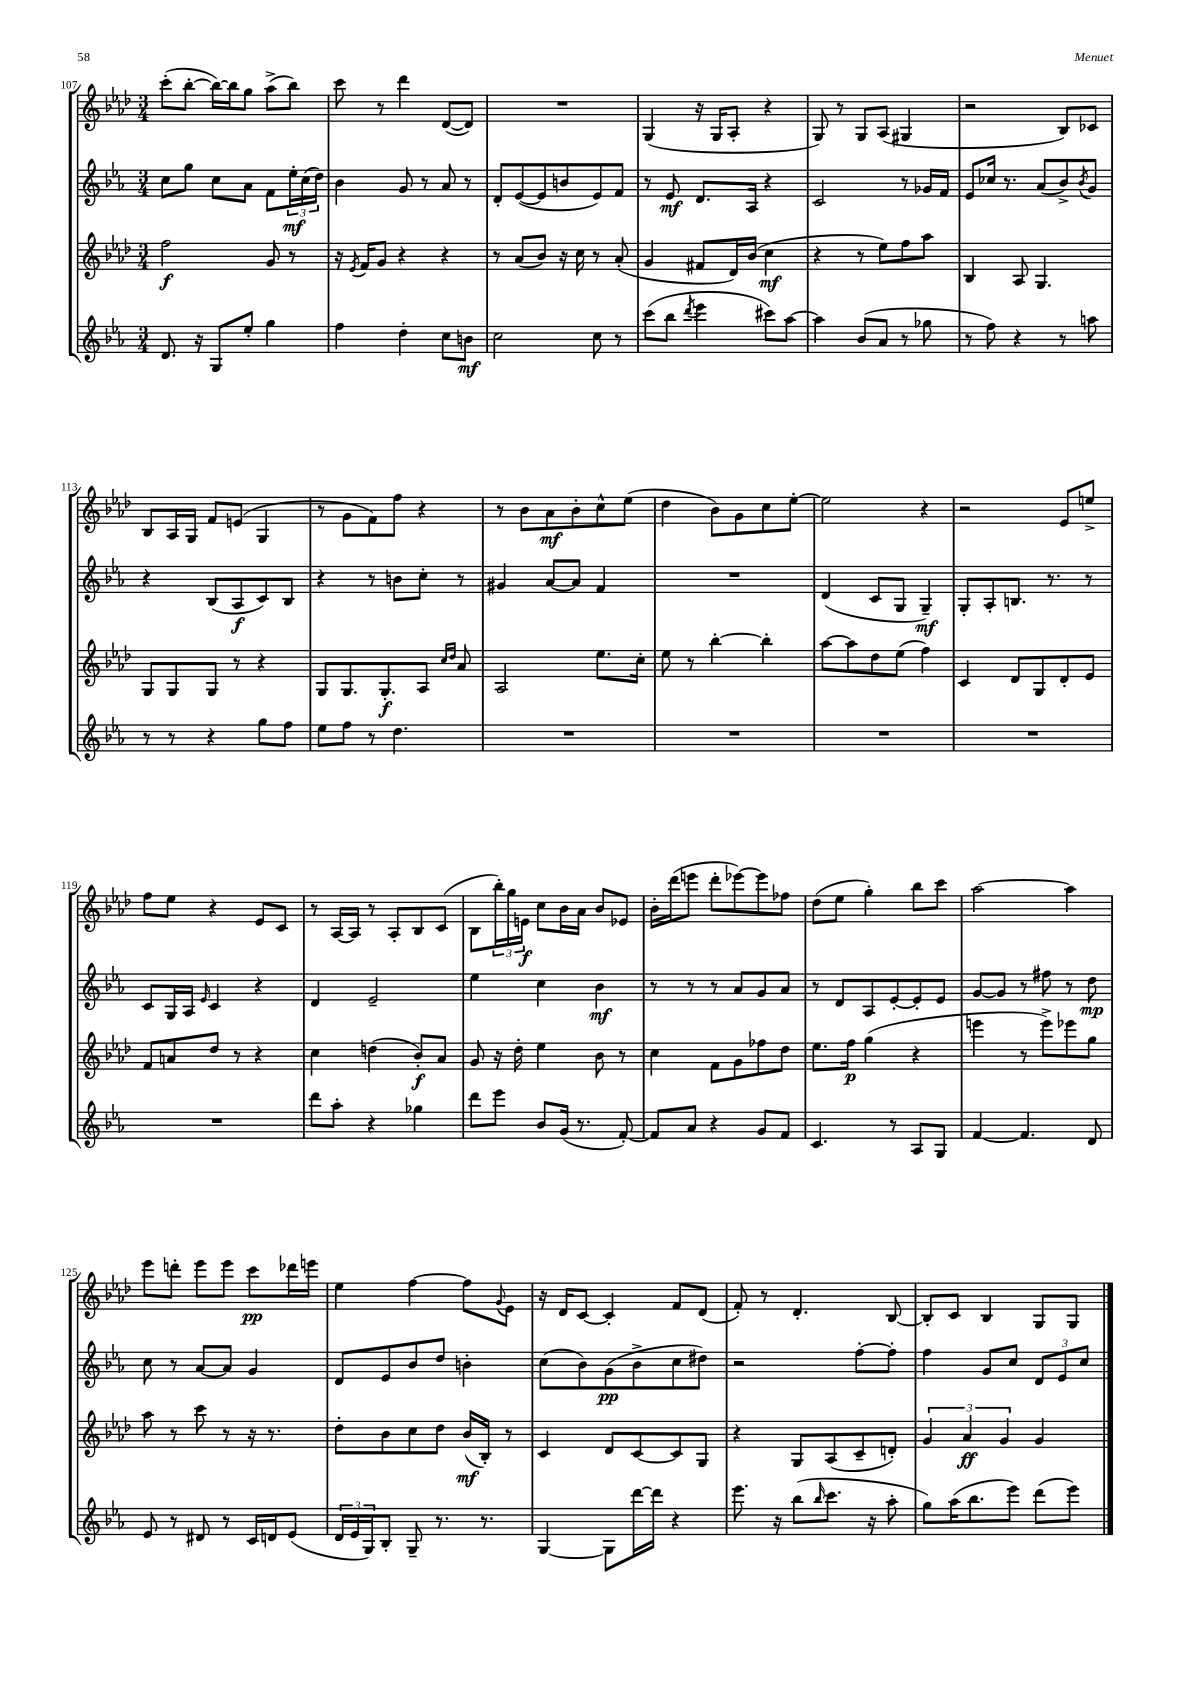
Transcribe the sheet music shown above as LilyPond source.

<<
\new StaffGroup <<
\new Staff = "s0" {
    \clef treble \key aes \major \numericTimeSignature \time 3/4
    c'''8-.( bes''8~-. bes''16~) bes''16 g''8 aes''8->( bes''8) |
    c'''8 r8 des'''4 des'8~( des'8) |
    R2. |
    g4( r16 g16 aes8-. r4 |
    g8) r8 g8 aes8( gis4 |
    r2 bes8) ces'8 |
    bes8 aes16 g16 f'8 e'8( g4 |
    r8 g'8 f'8) f''8 r4 |
    r8 bes'8 aes'8\mf bes'8-. c''8-^ ees''8( |
    des''4 bes'8) g'8 c''8 ees''8~-. |
    ees''2 r4 |
    r2 ees'8 e''8-> |
    f''8 ees''8 r4 ees'8 c'8 |
    r8 aes16~ aes16 r8 aes8-. bes8 c'8( |
    bes8 \tuplet 3/2 { bes''16-.) g''16 e'16\f } c''8 bes'16 aes'16 bes'8 ees'8 |
    bes'16-. des'''16( e'''8 des'''8-. ees'''8~) ees'''8 fes''8 |
    des''8( ees''8 g''4-.) bes''8 c'''8 |
    aes''2~ aes''4 |
    ees'''8 d'''8-. ees'''8 ees'''8 c'''8\pp des'''16 e'''16 |
    ees''4 f''4~ f''8 \appoggiatura { g'8 } ees'8 |
    r16 des'16 c'8~ c'4-. f'8 des'8( |
    f'8-.) r8 des'4.-. bes8~ |
    bes8-. c'8 bes4 g8 g8 \bar "|." |
}
\new Staff = "s1" {
    \clef treble \key ees \major \numericTimeSignature \time 3/4
    c''8 g''8 c''8 aes'8 f'8 \tuplet 3/2 { ees''16-.\mf c''16( d''16) } |
    bes'4 g'8 r8 aes'8 r8 |
    d'8-. ees'8~( ees'8 b'8 ees'8) f'8 |
    r8 ees'8\mf d'8. aes16 r4 |
    c'2 r8 ges'16 f'16 |
    ees'8 ces''16 r8. aes'8( bes'8->) \acciaccatura { bes'8 } g'8 |
    r4 bes8( aes8\f c'8) bes8 |
    r4 r8 b'8 c''8-. r8 |
    gis'4 aes'8~ aes'8 f'4 |
    R2. |
    d'4( c'8 g8 g4--\mf) |
    g8-. aes8-. b8. r8. r8 |
    c'8 g16 aes16 \grace { ees'16 } c'4 r4 |
    d'4 ees'2-- |
    ees''4 c''4 bes'4\mf |
    r8 r8 r8 aes'8 g'8 aes'8 |
    r8 d'8 aes8 ees'8~-. ees'8-. ees'8 |
    g'8~ g'8 r8 fis''8 r8 d''8\mp |
    c''8 r8 aes'8~ aes'8 g'4 |
    d'8 ees'8 bes'8 d''8 b'4-. |
    c''8( bes'8) g'8\pp( bes'8-> c''8 dis''8) |
    r2 f''8~-. f''8-. |
    f''4 g'8 c''8 \tuplet 3/2 { d'8 ees'8 c''8 } \bar "|." |
}
\new Staff = "s2" {
    \clef treble \key aes \major \numericTimeSignature \time 3/4
    f''2\f g'8 r8 |
    r16 \acciaccatura { ees'8 } f'16 g'8 r4 r4 |
    r8 aes'8( bes'8) r16 c''16 r8 aes'8-.( |
    g'4 fis'8 des'16) bes'16( c''4\mf |
    r4 r8 ees''8) f''8 aes''8 |
    bes4 aes8 g4. |
    g8 g8 g8 r8 r4 |
    g8 g8. g8.-.\f aes8 \grace { c''16 des''16 } aes'8 |
    aes2 ees''8. c''16-. |
    ees''8 r8 bes''4~-. bes''4-. |
    aes''8~ aes''8 des''8 ees''8( f''4) |
    c'4 des'8 g8 des'8-. ees'8 |
    f'8 a'8 des''8 r8 r4 |
    c''4 d''4( bes'8-.\f) aes'8 |
    g'8 r16 des''16-. ees''4 bes'8 r8 |
    c''4 f'8 g'8 fes''8 des''8 |
    ees''8. f''16\p g''4( r4 |
    e'''4 r8 e'''8->) ees'''8 g''8 |
    aes''8 r8 c'''8 r8 r16 r8. |
    des''8-. bes'8 c''8 des''8 bes'16\mf( bes16-.) r8 |
    c'4 des'8 c'8~ c'8 g8 |
    r4 g8 aes8( c'8-- d'8-.) |
    \tuplet 3/2 { g'4 aes'4\ff g'4 } g'4 \bar "|." |
}
\new Staff = "s3" {
    \clef treble \key ees \major \numericTimeSignature \time 3/4
    d'8. r16 g8 ees''8-. g''4 |
    f''4 d''4-. c''8 b'8\mf |
    c''2 c''8 r8 |
    c'''8( bes''8 \acciaccatura { d'''8 } ees'''4 cis'''8) aes''8~ |
    aes''4 bes'8( aes'8 r8 ges''8 |
    r8 f''8) r4 r8 a''8 |
    r8 r8 r4 g''8 f''8 |
    ees''8 f''8 r8 d''4. |
    R2. |
    R2. |
    R2. |
    R2. |
    R2. |
    d'''8 aes''8-. r4 ges''4 |
    d'''8 ees'''8 bes'8 g'16( r8. f'8~-.) |
    f'8 aes'8 r4 g'8 f'8 |
    c'4. r8 aes8 g8 |
    f'4~ f'4. d'8 |
    ees'8 r8 dis'8 r8 c'16 d'16 ees'8( |
    \tuplet 3/2 { d'16 ees'16 g16) } bes8-. g8-- r8. r8. |
    g4~ g8 d'''16~ d'''16 r4 |
    ees'''8. r16 bes''8( \grace { bes''16 } c'''8. r16 aes''8-. |
    g''8) aes''16( bes''8. ees'''8) d'''8( ees'''8) \bar "|." |
}
>>
>>
\layout { \context { \Score currentBarNumber = #107 } }
